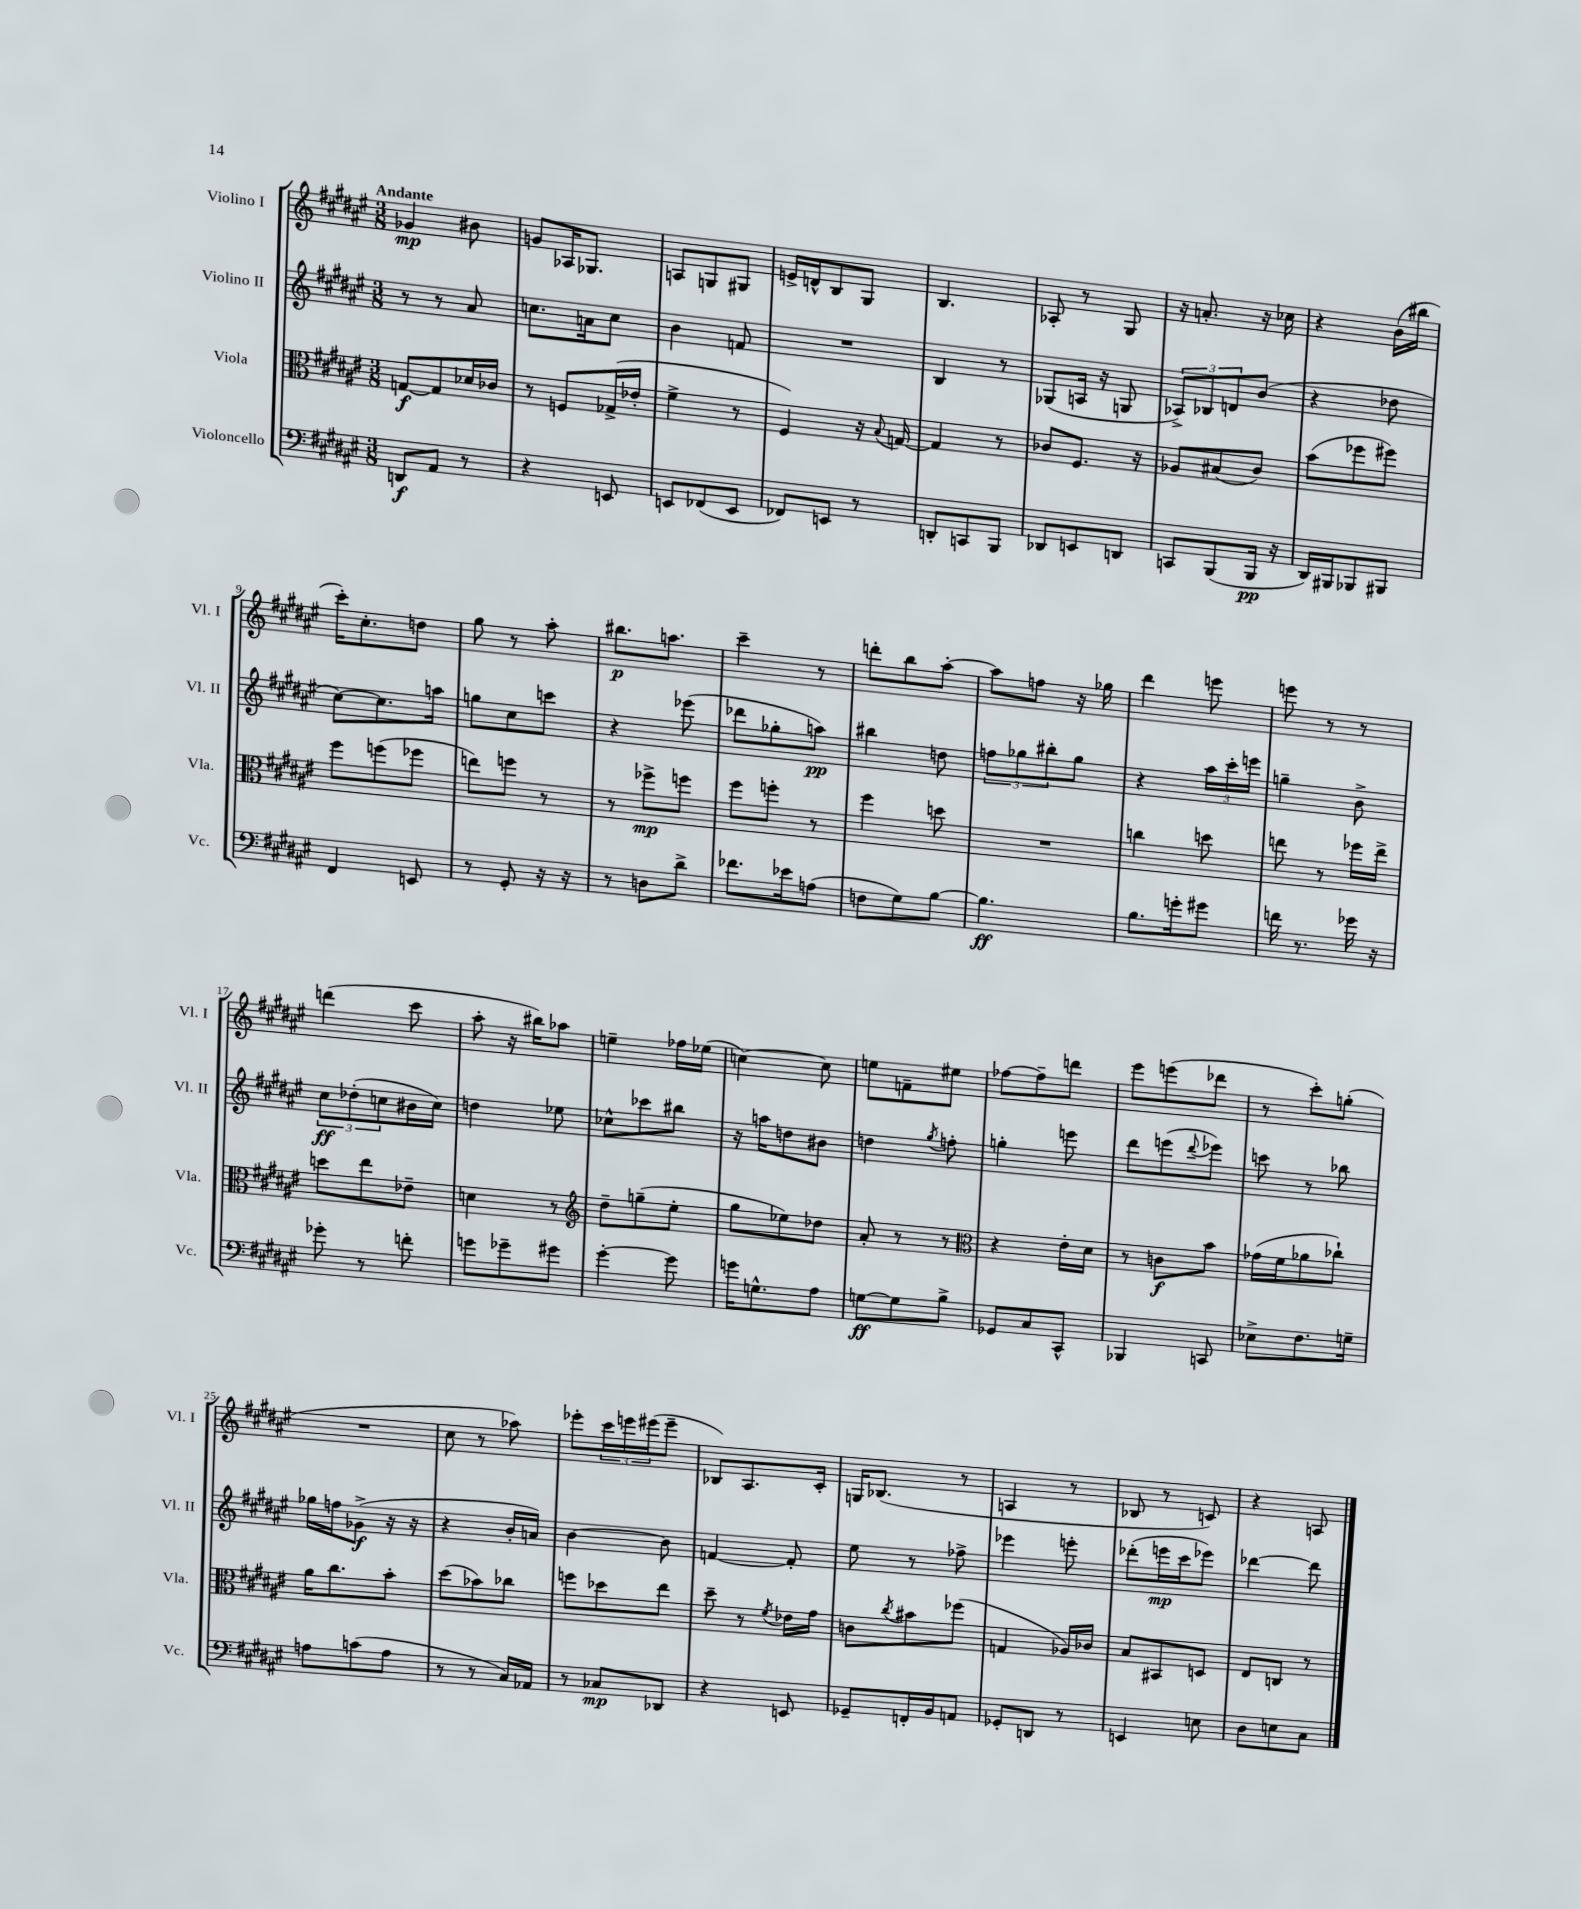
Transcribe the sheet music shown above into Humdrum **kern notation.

**kern	**dynam	**kern	**dynam	**kern	**dynam	**kern	**dynam
*part4	*part4	*part3	*part3	*part2	*part2	*part1	*part1
*staff4	*staff4	*staff3	*staff3	*staff2	*staff2	*staff1	*staff1
*I"Violoncello	*	*I"Viola	*	*I"Violino II	*	*I"Violino I	*
*I'Vc.	*	*I'Vla.	*	*I'Vl. II	*	*I'Vl. I	*
*clefF4	*	*clefC3	*	*clefG2	*	*clefG2	*
*k[f#c#g#d#a#e#]	*	*k[f#c#g#d#a#e#]	*	*k[f#c#g#d#a#e#]	*	*k[f#c#g#d#a#e#]	*
*M3/8	*	*M3/8	*	*M3/8	*	*M3/8	*
=1	=1	=1	=1	=1	=1	=1	=1
!	!	!	!	!	!	!LO:TX:a:B:t=Andante	!
8DDn/L	f	[8Gn/L	f	8r	.	4g-X/	mp
8AA#/J	.	8G/]	.	8r	.	.	.
8r	.	16d-X/L	.	8a#/	.	8b#X\	.
.	.	16c-X/JJ	.	.	.	.	.
=2	=2	=2	=2	=2	=2	=2	=2
4r	.	8r	.	8.ccn\L	.	8gn/L	.
.	.	8Fn/L	.	.	.	16A-X/K	.
.	.	.	.	16an\k	.	8.G-X/J	.
8EEn/	.	(16G-X^/L	.	8cc\J	.	.	.
.	.	16e-X'/JJ	.	.	.	.	.
=3	=3	=3	=3	=3	=3	=3	=3
8EEn/L	.	4f#^\	.	4b\	.	8An/L	.
(8FF-X/	.	.	.	.	.	8Gn/	.
8EE/J	.	8r	.	8fn/	.	8G#X/J	.
=4	=4	=4	=4	=4	=4	=4	=4
8FF-X/L)	.	4F#/)	.	4.r	.	16en^/LL	.
.	.	.	.	.	.	16dn^^/J	.
8EEn/J	.	.	.	.	.	8B/	.
8r	.	16r	.	.	.	8G#/J	.
.	.	8qqB/	.	.	.	.	.
.	.	[16Gn/	.	.	.	.	.
=5	=5	=5	=5	=5	=5	=5	=5
8DDn'/L	.	4G/]	.	4B/	.	4.B/	.
8CCn/	.	.	.	.	.	.	.
8BBB/J	.	8r	.	8r	.	.	.
=6	=6	=6	=6	=6	=6	=6	=6
8DD-X/L	.	8c-X/L	.	(8G-X/L	.	8A-X'/	.
8EEn/	.	8.F#/J	.	16An/Jk	.	8r	.
.	.	.	.	16r	.	.	.
8DDn/J	.	.	.	8Gn/	.	8G#/	.
.	.	16r	.	.	.	.	.
=7	=7	=7	=7	=7	=7	=7	=7
8CCn/L	.	8A-X/L	.	12A-X^/L)	.	16r	.
.	.	.	.	.	.	8.an'/	.
.	.	.	.	12B-X/	.	.	.
(8BBB/	.	(8B#X/	.	.	.	.	.
.	.	.	.	12dn/	.	.	.
16BBB/Jk	pp	8c#/J)	.	(8b/J	.	16r	.
16r	.	.	.	.	.	16cc-X\	.
=8	=8	=8	=8	=8	=8	=8	=8
16DD#/LL)	.	(8b\L	.	4r	.	4r	.
16BBB#X/J	.	.	.	.	.	.	.
8BBB-X/	.	8ff-X\	.	.	.	.	.
8BBB#X/J	.	8ff#X\J)	.	8dd-X\	.	(16b\LL	.
.	.	.	.	.	.	16bb#X\JJ	.
!!LO:LB:g=z
=9	=9	=9	=9	=9	=9	=9	=9
4FF#/	.	8ff#\L	.	[8cc#\L)	.	16ccc#'\KL)	.
.	.	.	.	.	.	8.cc#'\	.
.	.	(8ffn\	.	8.cc#\]	.	.	.
8EEn/	.	8ff-X\J	.	.	.	8ddn\J	.
.	.	.	.	16aan\Jk	.	.	.
=10	=10	=10	=10	=10	=10	=10	=10
8r	.	8een\L)	.	8ggn\L	.	8gg#\	.
8GG#'/	.	8ffn\J	.	8cc#\	.	8r	.
16r	.	8r	.	8cccn\J	.	8aa#'\	.
16r	.	.	.	.	.	.	.
=11	=11	=11	=11	=11	=11	=11	=11
8r	.	8r	.	4r	.	8.bb#X\L	p
8Dn\L	.	8ff-X^\L	mp	.	.	.	.
.	.	.	.	.	.	8.aan\J	.
8d#^\J	.	8ffn\J	.	(8eee-X\	.	.	.
=12	=12	=12	=12	=12	=12	=12	=12
8.f-X\L	.	8ff#\L	.	8ddd-X\L	.	4ccc#~\	.
.	.	8ffn'\J	.	8gg-X'\	.	.	.
16e-X\k	.	.	.	.	.	.	.
(8An\J	.	8r	.	8aan\J)	pp	8r	.
=13	=13	=13	=13	=13	=13	=13	=13
8Fn\L	.	4ff#\	.	4bb#X\	.	8dddn'\L	.
8G#\)	.	.	.	.	.	8bb\	.
[8B\J	.	8ddn\	.	8ddn\	.	[8aa#'\J	.
=14	=14	=14	=14	=14	=14	=14	=14
4.B\]	ff	4.r	.	12ffn\L	.	8aa#\L]	.
.	.	.	.	12gg-X\	.	.	.
.	.	.	.	.	.	8ffn\J	.
.	.	.	.	12bb#X'\	.	.	.
.	.	.	.	8gg-\J	.	16r	.
.	.	.	.	.	.	16gg-X\	.
=15	=15	=15	=15	=15	=15	=15	=15
8.B\L	.	4ccn\	.	4r	.	4ddd#\	.
16gn'\k	.	.	.	.	.	.	.
8g#X\J	.	8ddn\	.	24aa#\LL	.	8eeen\	.
.	.	.	.	24ccc#'\	.	.	.
.	.	.	.	24eeen\JJ	.	.	.
=16	=16	=16	=16	=16	=16	=16	=16
16fn\	.	8een\	.	4ggn~\	.	8eeen\	.
8.r	.	.	.	.	.	.	.
.	.	8r	.	.	.	8r	.
16g-X\	.	16ff-X\LL	.	8b^\	.	8r	.
16r	.	16ee^\JJ	.	.	.	.	.
!!LO:LB:g=z
=17	=17	=17	=17	=17	=17	=17	=17
8g-X'\	.	8ddn\L	.	12cc#\L	ff	(4dddn\	.
.	.	.	.	(12dd-X'\	.	.	.
8r	.	8ee#\	.	.	.	.	.
.	.	.	.	12ccn\	.	.	.
8fn'\	.	8e-X~\J	.	16b#X\L	.	8ccc#\	.
.	.	.	.	16cc\JJ)	.	.	.
=18	=18	=18	=18	=18	=18	=18	=18
8gn\L	.	4dn\	.	4ddn\	.	8aa#'\	.
8g-X~\	.	.	.	.	.	16r	.
.	.	.	.	.	.	16bb#X\KL)	.
8g#X\J	.	8r	.	8ee-X\	.	8aa-X\J	.
=19	=19	=19	=19	=19	=19	=19	=19
*	*	*clefG2	*	*	*	*	*
[4g#'\	.	8dd#~\L	.	8cc-X^^\L	.	4een~\	.
.	.	(8ggn~\	.	8ccc-X\	.	.	.
8g#\]	.	8ee#'\J	.	8bb#X\J	.	16ff-X\LL	.
.	.	.	.	.	.	(16ee-X\JJ	.
=20	=20	=20	=20	=20	=20	=20	=20
16gn\KL	.	8gg#\L	.	16r	.	[4ccn\)	.
8.Gn^^\	.	.	.	16aan\KL	.	.	.
.	.	8ee-X\)	.	8ddn\	.	.	.
8A#\J	.	8dd-X\J	.	8b#X\J	.	8cc\]	.
=21	=21	=21	=21	=21	=21	=21	=21
[8Gn\L	ff	8a#'/	.	4ddn\	.	8een\L	.
8G\]	.	8r	.	.	.	8fn~\	.
.	.	.	.	8qgg#/	.	.	.
8B^\J	.	8r	.	8ffn'\	.	8ee#X\J	.
=22	=22	=22	=22	=22	=22	=22	=22
*	*	*clefC3	*	*	*	*	*
8GG-X/L	.	4r	.	4ggn'\	.	[8ff-X\L	.
8C#/	.	.	.	.	.	8ff-~\]	.
8CC#^^/J	.	16e#'\LL	.	8eeen\	.	8dddn\J	.
.	.	16d#\JJ	.	.	.	.	.
=23	=23	=23	=23	=23	=23	=23	=23
4BBB-X/	.	8r	.	8ddd#\L	.	8eee#\L	.
.	.	8cn\L	f	(8eeen\	.	(8eeen\	.
.	.	.	.	8qqddd#/	.	.	.
8CCn/	.	8b\J	.	8eee-X\J)	.	8ddd-X\J	.
=24	=24	=24	=24	=24	=24	=24	=24
8E-X^\L	.	(16g-X\LL	.	8cccn\	.	8r	.
.	.	16f#\J	.	.	.	.	.
8.F#\	.	8a-X\	.	8r	.	8ccc#'\L)	.
.	.	8cc-X`\J)	.	8bb-X\	.	(8ggn'\J	.
16Gn~\Jk	.	.	.	.	.	.	.
!!LO:LB:g=z
=25	=25	=25	=25	=25	=25	=25	=25
8An\L	.	16a#\KL	.	16gg-X\LL	.	4.r	.
.	.	8.cc#\	.	16ffn\J	.	.	.
(8cn\	.	.	.	(8g-X^\J	f	.	.
8A\J	.	8b'\J	.	16r	.	.	.
.	.	.	.	16r	.	.	.
=26	=26	=26	=26	=26	=26	=26	=26
8r	.	(8dd#\L	.	4r	.	8cc#\	.
8r	.	8b-X\)	.	.	.	8r	.
16C#/LL)	.	8cc-X\J	.	16b'/LL	.	8aa-X\)	.
16AA-X/JJ	.	.	.	16an/JJ)	.	.	.
=27	=27	=27	=27	=27	=27	=27	=27
8r	.	8ffn\L	.	[4b\	.	8eee-X'\L	.
8C-X/L	mp	8dd-X\	.	.	.	24ccc#\L	.
.	.	.	.	.	.	24eeen\	.
.	.	.	.	.	.	(24eee#X\J	.
8DD-X/J	.	8ee#\J	.	8b\]	.	8eee#~\J	.
=28	=28	=28	=28	=28	=28	=28	=28
4r	.	8dd#~\	.	[4fn/	.	8B-X/L)	.
.	.	8r	.	.	.	8.A#/	.
.	.	8qf#/	.	.	.	.	.
8EEn/	.	16e-X\LL	.	8f'/]	.	.	.
.	.	16g#\JJ	.	.	.	16c#'/Jk	.
=29	=29	=29	=29	=29	=29	=29	=29
8GG-X~/L	.	8cn\L	.	8ee#\	.	16Gn/KL	.
.	.	.	.	.	.	(8.B-X/J	.
.	.	8qcc#/	.	.	.	.	.
16FFn'/L	.	8b#X\	.	8r	.	.	.
16BB/J	.	.	.	.	.	.	.
8AAn/J	.	(8ff-X\J	.	8ff-X^\	.	8r	.
=30	=30	=30	=30	=30	=30	=30	=30
8GG-X'/L	.	4Gn/	.	4eee-X\	.	4An/	.
8DDn/J	.	.	.	.	.	.	.
8r	.	16A-X/LL)	.	8eeen'\	.	8r	.
.	.	16c-X/JJ	.	.	.	.	.
=31	=31	=31	=31	=31	=31	=31	=31
4EEn/	.	8B/L	.	(8ddd-X'\L	.	8B-X/	.
.	.	8BB#X/	.	16eeen\L	mp	8r	.
.	.	.	.	16ccc#\J	.	.	.
8En\	.	8Dn/J	.	8eee-X\J)	.	8cn/)	.
=32	=32	=32	=32	=32	=32	=32	=32
8D#\L	.	8E#/L	.	[4ddd-X\	.	4r	.
8En\	.	8Cn/J	.	.	.	.	.
8C#\J	.	8r	.	8ddd-\]	.	8An/	.
==	==	==	==	==	==	==	==
*-	*-	*-	*-	*-	*-	*-	*-
